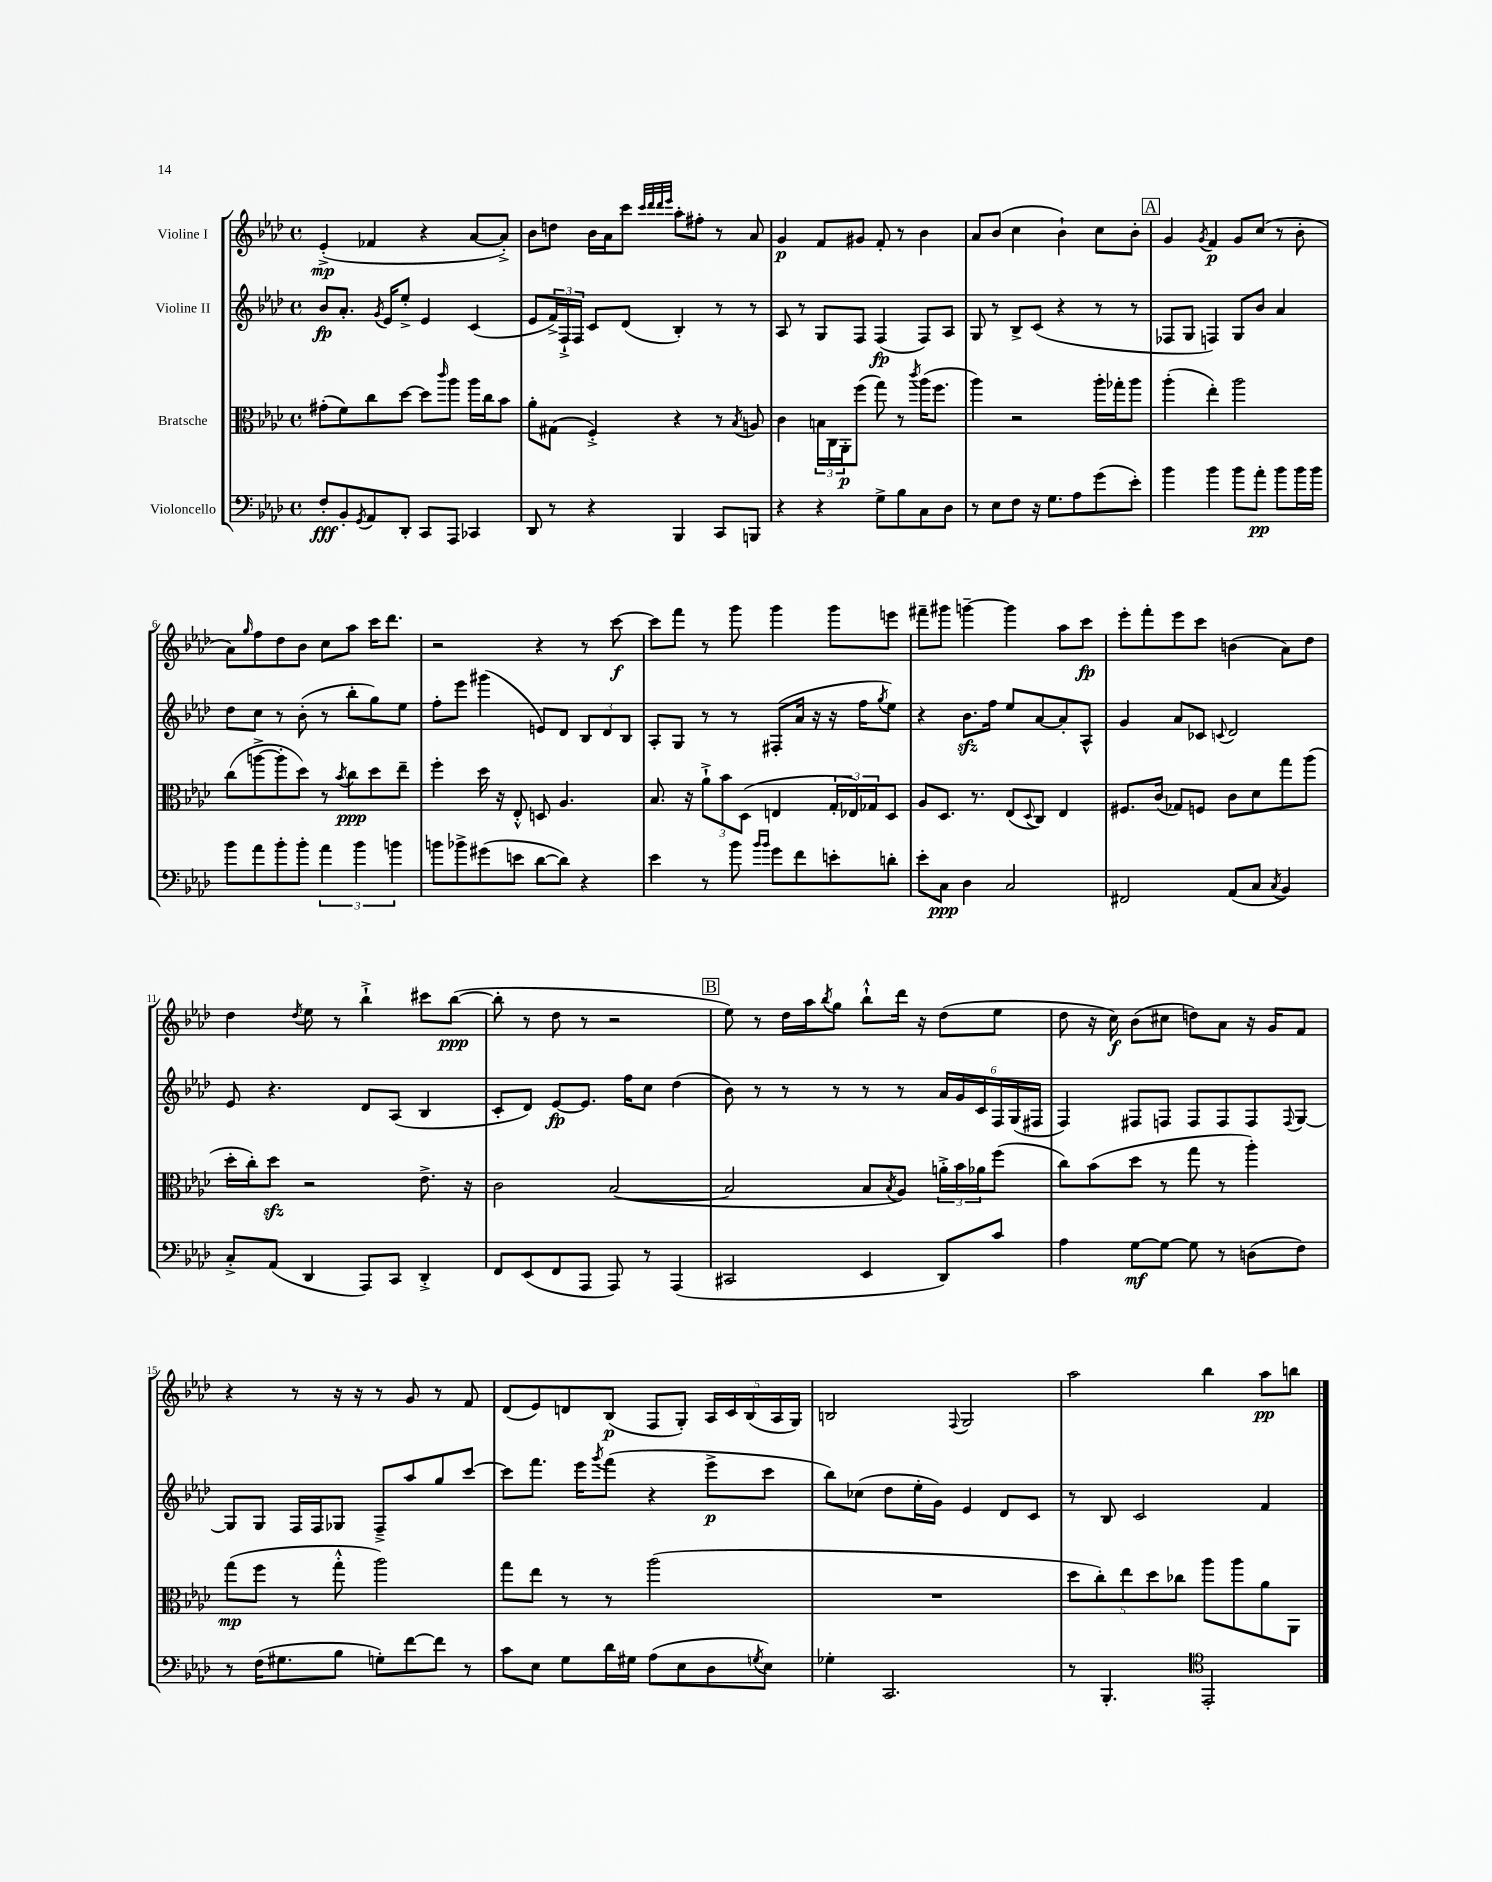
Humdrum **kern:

**kern	**kern	**kern	**kern
*staff4	*staff3	*staff2	*staff1
*clefF4	*clefC3	*clefG2	*clefG2
*k[b-e-a-d-]	*k[b-e-a-d-]	*k[b-e-a-d-]	*k[b-e-a-d-]
*M4/4	*M4/4	*M4/4	*M4/4
*met(c)	*met(c)	*met(c)	*met(c)
8F'	(8g#'	8b-	(4e-'^
8BB-'	8f)	8.a-'	.
8qGG	.	.	.
8AA-	8cc	.	4f-
.	.	8qg	.
.	.	16e-	.
8DD-'	[8dd-	8ee-'^	.
8CC	8dd-]	4e-	4r
.	16qqccc	.	.
8AAA-	8aa-	.	.
4CC-	16aa-	(4c	[8a-
.	16cc	.	.
.	8b-	.	8a-'^])
=	=	=	=
8DD-	8a-'	8e-	8b-
8r	(8G#	24f^)	8dd
.	.	24F`^	.
.	.	24F	.
4r	4F'^)	8c	16b-
.	.	.	16a-
.	.	(8d-	8ccc
.	.	.	32qqccc
.	.	.	32qqddd-
.	.	.	32qqddd-
.	.	.	32qqeee-
4BBB-	4r	4B-')	8aa-'
.	.	.	8ff#'
8CC	8r	8r	8r
.	8qB-	.	.
8BBB	8A	8r	8a-
=	=	=	=
4r	4c	8A-	4g
.	.	8r	.
4r	24B	8G	8f
.	24C	.	.
.	24AA-'	.	.
.	(8ff	8F	8g#
8G^	8gg)	(4F	8f'
8B-	8r	.	8r
.	8qccc	.	.
8C	(16aa-	8F)	4b-
.	8.ff	.	.
8D-	.	8A-	.
=	=	=	=
8r	4aa-)	8G	8a-
8E-	.	8r	(8b-
8F	2r	8B-^	4cc
16r	.	(8c	.
8.G	.	.	.
.	.	4r	4b-`)
8A-	.	.	.
(8g	16aa-'	8r	8cc
.	16gg-'	.	.
8e-')	8aa-	8r	8b-'
=	=	=	=
4b-	(4aa-'	8F-	4g
.	.	8G	.
.	.	.	8qg
4b-	4ee-')	4F)	4f
8b-	2aa-	8G	8g
8a-'	.	8b-	(8cc
8b-	.	4a-	8r
16b-	.	.	8b-'
16b-	.	.	.
=	=	=	=
8b-	(8cc	8dd-	8a-)
.	.	.	16qqgg
8a-	[8aa^	8cc	8ff
8b-'	8aa']	8r	8dd-
8b-'	8dd-)	(8b-'	8b-
6a-	8r	8r	8cc
.	8qb-	.	.
.	8cc	8bb-'	8aa-
6b-	.	.	.
.	8dd-	8gg)	16ccc
.	.	.	8.ddd-
6b	.	.	.
.	8ee-~	8ee-	.
=	=	=	=
8b	4ff'	8ff'	2r
8b-^	.	8eee-	.
(8g#	16dd-	(4ggg#	.
.	16r	.	.
8e	8E-'^^	.	.
[8d-	8D	8e)	4r
8d-])	4.A-	8d-	.
4r	.	12B-	8r
.	.	12d-	.
.	.	.	[8ccc
.	.	12B-	.
=	=	=	=
4e-	8.B-	8A-'	8ccc]
.	.	8G	8fff
.	16r	.	.
8r	12a-`^	8r	8r
.	12b-	.	.
8b-	.	8r	8ggg
.	(12D-	.	.
16qqb-	.	.	.
16qqb-	.	.	.
8g	4E	(8F#'	4ggg
8f	.	16a-	.
.	.	16r	.
8e'	24G'	16r	8ggg
.	24E-)	.	.
.	.	16ff	.
.	24G-	.	.
.	.	8qgg	.
8d'	8D-	8ee-)	8eee
=	=	=	=
8e-'	8A-	4r	8fff#~
8C	8.D-	.	8ggg#
4D-	.	8.b-	[4ggg~
.	8.r	.	.
.	.	16ff	.
2C	(8E-	8ee-	4ggg]
.	8qqD-	.	.
.	8C)	[8a-	.
.	4E-	8a-']	8aa-
.	.	8A-^^	8ccc
=	=	=	=
2FF#	8.F#	4g	8eee-'
.	.	.	8fff'
.	(16c	.	.
.	8G-)	8a-	8eee-
.	8F	8c-	8ccc
.	.	8qqc	.
(8AA-	8c	2d-	(4b
8C	8d-	.	.
8qC	.	.	.
4BB-)	8gg	.	8a-)
.	(8aa-	.	8dd-
=	=	=	=
8C'^	16dd-'	8e-	4dd-
.	16cc')	.	.
(8AA-	8dd-	4.r	.
.	.	.	8qdd-
4DD-	2r	.	8ee-
.	.	.	8r
8AAA-)	.	8d-	4bb-`^
8CC	.	(8A-	.
4DD-'^	8.e-^	4B-	8ccc#
.	.	.	([8bb-
.	16r	.	.
=	=	=	=
8FF	2c	8c'	8bb-']
(8EE-	.	8d-)	8r
8FF	.	[8e-	8dd-
8AAA-	.	8.e-]	8r
8AAA-)	([2B-	.	2r
.	.	16ff	.
8r	.	8cc	.
(4AAA-	.	(4dd-	.
=	=	=	=
2CC#	2B-]	8b-)	8ee-)
.	.	8r	8r
.	.	8r	16dd-
.	.	.	16aa-
.	.	.	8qbb-
.	.	8r	8gg
4EE-	8B-	8r	8bb-`^^
.	8qB-	.	.
.	8A-)	8r	16ddd-
.	.	.	16r
8DD-)	24a'^	24a-	(8dd-
.	24b-	24g	.
.	24a-	24c	.
8c	(8ff	24F	8ee-
.	.	(24G	.
.	.	24F#	.
=	=	=	=
4A-	8cc)	4F)	8dd-
.	(8b-	.	16r
.	.	.	16cc)
[8G	8dd-	8F#	(8b-
8G_	8r	8F	8cc#
8G]	8gg	8F	8dd)
8r	8r	8F	8a-
(8D	4aa-')	8F	16r
.	.	.	16g
.	.	8qqF	.
8F)	.	[8G	8f
=	=	=	=
8r	(8gg	8G]	4r
(16F	8ff	8G	.
8.G#	.	.	.
.	8r	16F	8r
.	.	16F	.
8B-	8gg'^^	8G-	16r
.	.	.	16r
8G')	2aa-)	8F~^	8r
[8f	.	8aa-	8g
8f]	.	8gg	8r
8r	.	[8ccc	8f
=	=	=	=
8c	8gg	8ccc]	(8d-
8E-	8ee-	8.fff	8e-)
8G	8r	.	8d
.	.	16eee-	.
.	.	8qggg	.
16d-	8r	(8fff	(8B-
16G#	.	.	.
(8A-	(2aa-	4r	8F
8E-	.	.	8G')
8D-	.	8eee-^	20A-
.	.	.	20c
.	.	.	(20B-
8qG	.	.	.
8E-)	.	8ccc	.
.	.	.	20A-
.	.	.	20G)
=	=	=	=
4G-'	1r	8bb-)	2B
.	.	(8cc-	.
2.CC	.	8dd-	.
.	.	16ee-'	.
.	.	16g)	.
.	.	.	8qqF
.	.	4e-	2G
.	.	8d-	.
.	.	8c	.
=	=	=	=
8r	10dd-	8r	2aa-
.	10cc')	.	.
4.BBB-'	.	8B-	.
.	10ee-	.	.
.	.	2c	.
.	10dd-	.	.
.	10cc-	.	.
*clefC4	*	*	*
2EE-'	8aa-	.	4bb-
.	8aa-	.	.
.	8a-	4f	8aa-
.	8AA-	.	8bb
==	==	==	==
*-	*-	*-	*-
